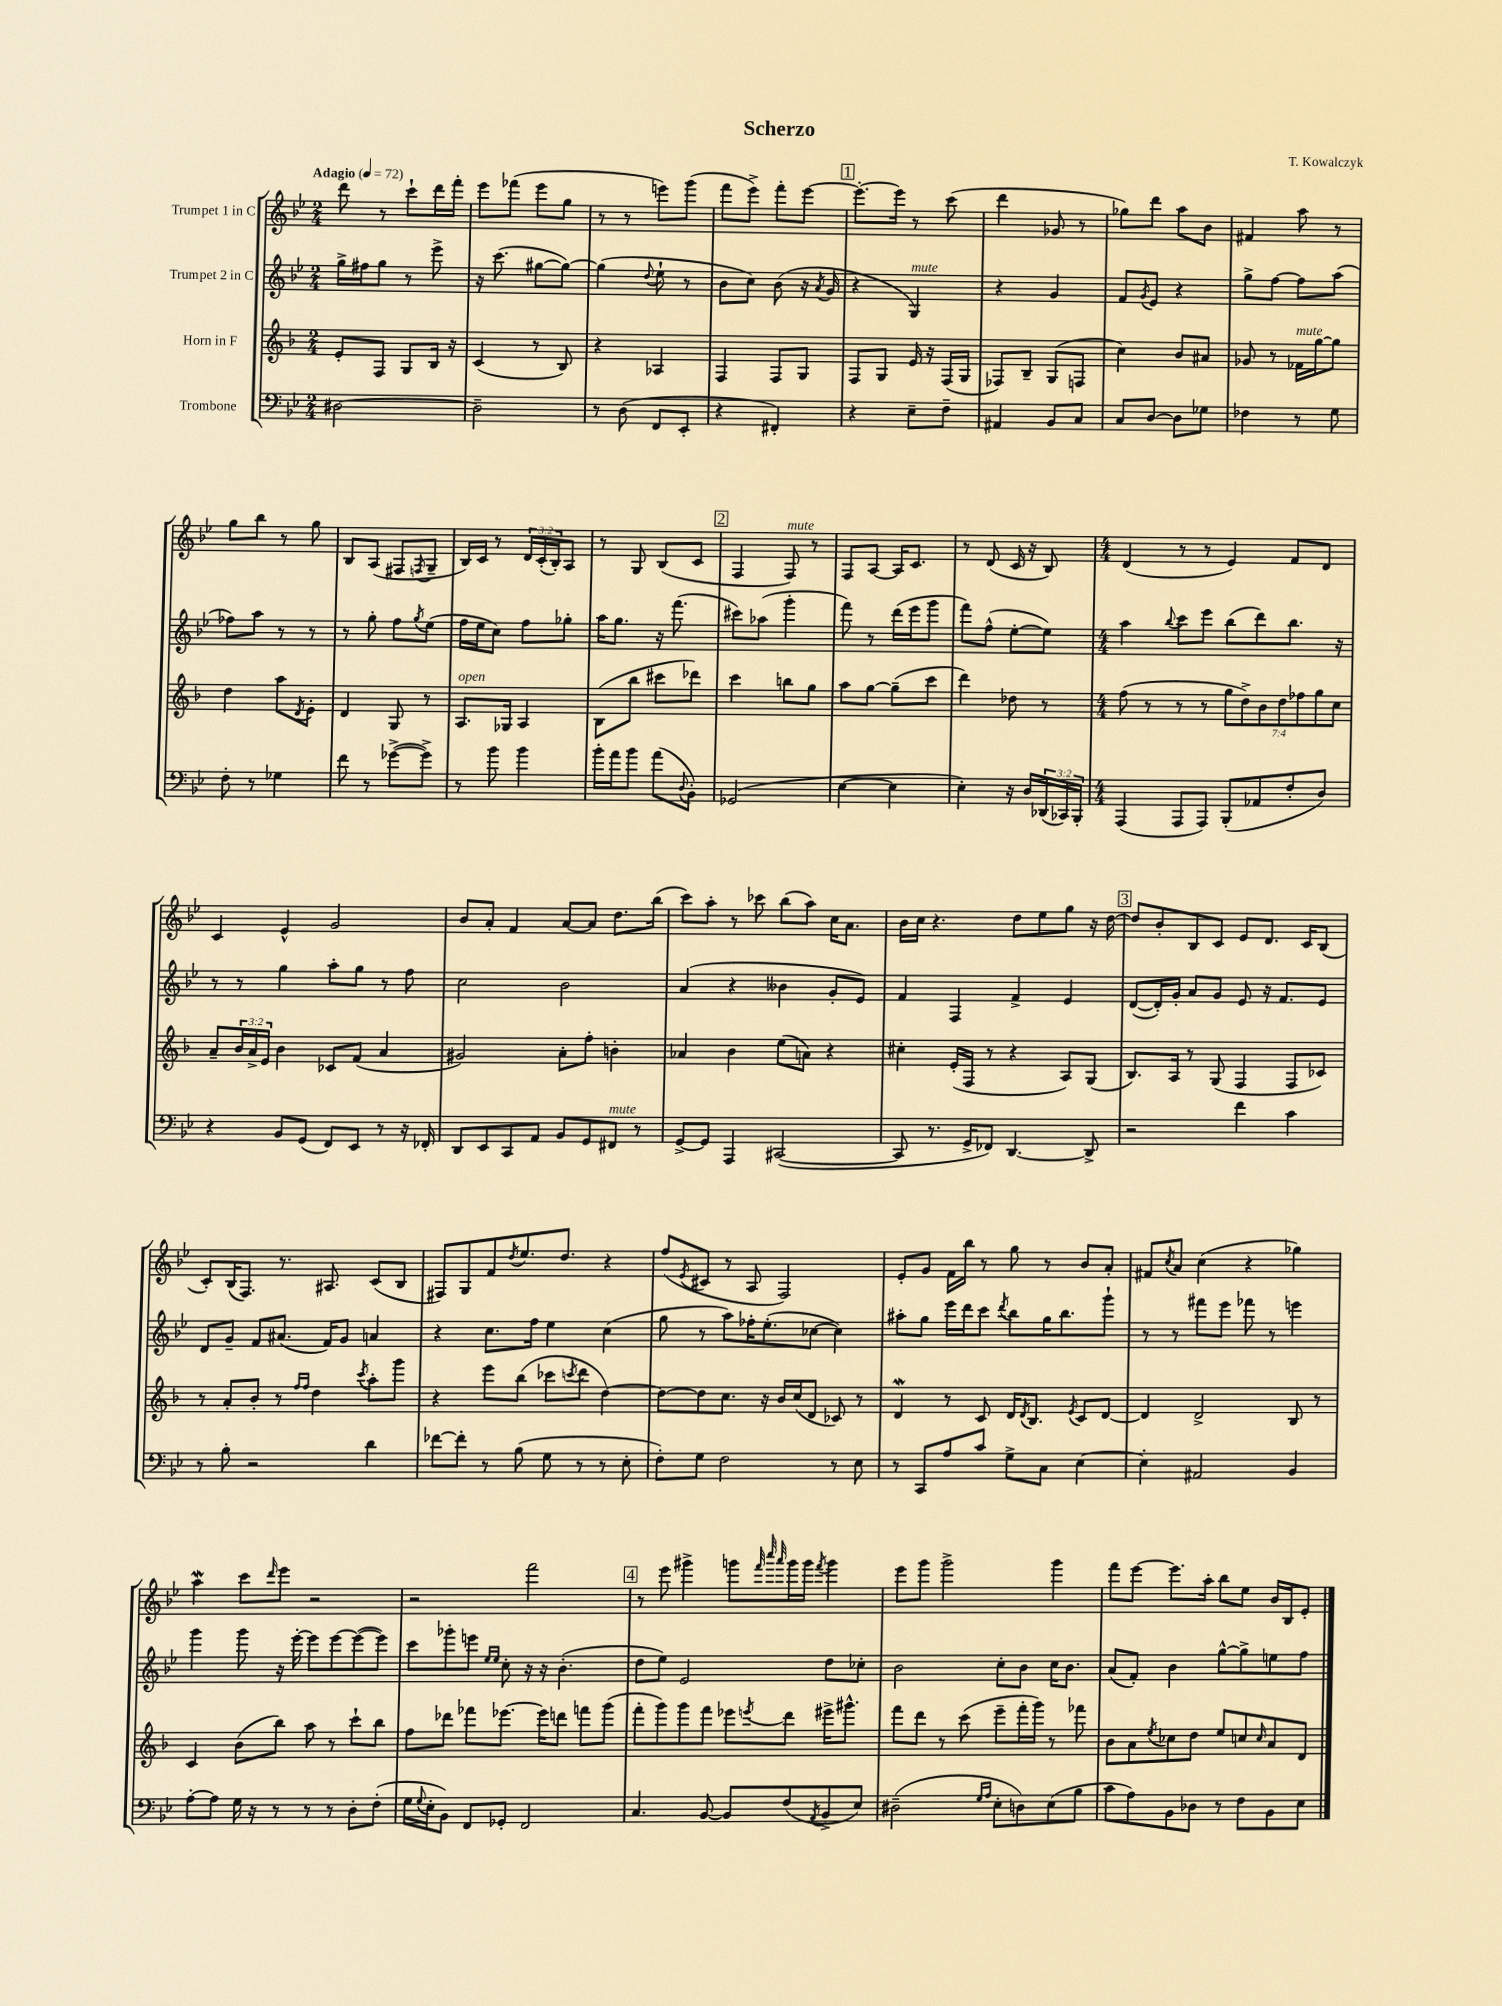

**kern	**kern	**kern	**kern
*staff4	*staff3	*staff2	*staff1
*clefF4	*clefG2	*clefG2	*clefG2
*k[b-e-]	*k[b-]	*k[b-e-]	*k[b-e-]
*M2/4	*M2/4	*M2/4	*M2/4
*MM72	*MM72	*MM72	*MM72
[2D#	8e'	16gg^	8ddd
.	.	16ff#	.
.	8F	8gg	8r
.	8G	8r	8ccc`
.	16B-	8eee-^	16ddd
.	16r	.	16fff'
=	=	=	=
2D#~]	(4c	16r	8eee-
.	.	(8.ccc	.
.	.	.	(8fff-
.	8r	[8gg#	8eee-
.	8B-)	8gg#_)	8gg
=	=	=	=
8r	4r	(4gg#]	8r
(8D	.	.	8r
.	.	8qqdd	.
8FF	4A-	8ee-`	8eee)
8EE-'	.	8r	(8ggg
=	=	=	=
4r	4F	8b-	8fff
.	.	8cc)	8eee-^)
4FF#')	8F	(8b-	8fff'
.	8G	16r	[8eee-
.	.	8qa	.
.	.	16g	.
=	=	=	=
4r	8F	4r	8.eee-'_
.	8G	.	.
.	.	.	16eee-]
8E-~	16e	4G)	8r
.	16r	.	.
8F~	(16F	.	(8ccc
.	16G	.	.
=	=	=	=
4AA#	8F-)	4r	4ddd
.	8B-~	.	.
8BB-	(8G	4g	8g-
8C	8F	.	8r
=	=	=	=
8C	4cc)	8f	8gg-)
.	.	8qg	.
[8D	.	8e-	8ddd
8D]	8b-	4r	8aa
8G-	8a#	.	8b-
=	=	=	=
4F-	8g-	8gg^	4f#
.	8r	[8ff	.
8r	16f-	8ff]	8aa
.	[16gg	.	.
8G	8gg]	(8aa	8r
=	=	=	=
8F'	4dd	8ff-)	8gg
8r	.	8aa	8bb-
4G-	8aa	8r	8r
.	8qd	.	.
.	8e'	8r	8gg
=	=	=	=
8f	4d	8r	8B-
8r	.	8gg'	(8A
([8g-^	8G	8ff	8F#
.	.	8qgg	8qF
8g-^])	8r	(8ee-	8G~
=	=	=	=
8r	8.A	16ff	16B-)
.	.	16ee-	16c
8b-	.	8cc)	8r
.	16G-	.	.
4b-	4A	8ff	24d
.	.	.	(24c'
.	.	.	24B-')
.	.	8gg-'	8A
=	=	=	=
16b-'	(8B-	16aa	8r
16a	.	8.gg	.
8b-	8bb-	.	8G
(8a	8ccc#	16r	(8B-
.	.	(8.fff	.
8qqD	.	.	.
8BB-')	8ddd-)	.	8c
=	=	=	=
(2GG-	4ccc	8ccc#)	4F
.	.	(8aa-	.
.	8bb	4ggg'	8F)
.	8gg	.	8r
=	=	=	=
[4E-	8aa	8fff)	8F
.	[8gg	8r	[8A
4E-]	(8gg~]	(16ddd	16A]
.	.	16eee-	8.c
.	8ccc	8ggg	.
=	=	=	=
4E-')	4ddd)	8fff)	8r
.	.	(8ff^^	(8d
16r	8dd-	[8ee-'	16c
16D	.	.	16r
(24DD-	8r	8ee-])	8B-)
24CC-)	.	.	.
24BBB-'	.	.	.
=	=	=	=
*M4/4	*M4/4	*M4/4	*M4/4
(4AAA	(8ff	4aa	(4d
.	8r	.	.
.	.	8qqbb-	.
8AAA	8r	8ccc	8r
8AAA)	8r	8eee-	8r
(8BBB-'	14gg	(8bb-	4e-)
.	14dd^)	.	.
8AA-	.	8ddd)	.
.	14b-	.	.
.	14dd	.	.
8F'	.	8.bb-	8f
.	14ff-	.	.
.	14gg	.	.
8D)	.	.	8d
.	14cc	.	.
.	.	16r	.
=	=	=	=
4r	8a~	8r	4c
.	24b-	8r	.
.	24a^	.	.
.	24e	.	.
8BB-	4b-	4gg	4e-^^
(8GG	.	.	.
8FF)	8c-	8aa'	2g
8EE-	(8f	8gg	.
8r	4a	8r	.
16r	.	8ff	.
16FF-'	.	.	.
=	=	=	=
8DD	2g#)	2cc	8b-
8EE-	.	.	8a'
8CC	.	.	4f
8AA	.	.	.
8BB-	8a'	2b-	[8a
8GG	8ff'	.	8a]
8FF#	4b'	.	8.dd
8r	.	.	.
.	.	.	(16bb-
=	=	=	=
[8GG^	4a-	(4a	8ccc)
8GG]	.	.	8aa'
4AAA	4b-	4r	8r
.	.	.	8ccc-
([2CC#	(8ee	4b--	(8bb-
.	8a)	.	8aa)
.	4r	8g'	16cc
.	.	.	8.a
.	.	8e-)	.
=	=	=	=
8CC#]	4cc#'	4f	16b-
.	.	.	16cc
8.r	.	.	4.r
.	(16e'	4F	.
16GG^	16F	.	.
8FF-)	8r	.	.
[4.DD	4r	4f^	8dd
.	.	.	8ee-
.	8A)	4e-	8gg
8DD^]	(8G	.	16r
.	.	.	[16dd
=	=	=	=
2r	8.B-)	([8d	8dd]
.	.	16d'])	8b-'
.	16A	16g'	.
.	8r	8a	8B-
.	(8G	8g	8c
4f	4F	8e-	8e-
.	.	16r	8.d
.	.	8.f	.
4c	8F	.	.
.	.	.	16c
.	8c-)	8e-	(8B-
=	=	=	=
8r	8r	8d	8c')
8B-'	8a'	8g~	(16B-
.	.	.	8.F)
2r	8b-'	8f	.
.	8r	(8.a#	8.r
.	16qqff	.	.
.	16qqff	.	.
.	4dd	.	.
.	.	16f)	8.A#
.	.	8g	.
.	8qccc	.	.
4d	8aa'	4a	(8c
.	8ggg	.	8B-
=	=	=	=
[8f-	4r	4r	8F#)
8f-']	.	.	8G
8r	8eee	8.cc	8f
.	.	.	8qdd
(8B-	(8bb-	.	8.ee-
.	.	16ff	.
8G	8ccc-	4ee-	.
.	.	.	8.dd
.	8qccc	.	.
8r	8ddd	.	.
8r	[4dd)	(4cc	4r
8E-'	.	.	.
=	=	=	=
8F')	8dd_	8gg	(8ff
.	.	.	8qe-
8G	8dd]	8r	8c#
2F	8.cc	8aa)	8r
.	.	16ff-'	8A
.	16r	(8.ee-'	.
.	16b-	.	2F)
.	(16cc	.	.
.	8d	[8cc-	.
8r	8c-)	4cc-])	.
8E-	8r	.	.
=	=	=	=
8r	4d	8aa#'	8e-'
8CC	.	8gg	8g
8A	8r	16eee-	16f
.	.	16ddd	16bb-
8c	8c	8ccc	8r
.	.	8qddd	.
8G^	16d	8bb-	8gg
.	8qd	.	.
.	8.B-	.	.
8C	.	16gg	8r
.	.	8.bb-	.
.	8qe	.	.
[4E-	8c	.	8b-
.	[8d	8ggg`	8a'
=	=	=	=
4E-']	4d]	8r	8f#
.	.	.	8qcc
.	.	8r	8a
2AA#	2d^	8fff#	(4cc
.	.	8eee-	.
.	.	8fff-	4r
.	.	8r	.
4BB-	8B-	4eee	4gg-)
.	8r	.	.
=	=	=	=
[8A'	4c	4ggg	4aa
8A]	.	.	.
16G	(8b-	8ggg	8ccc
16r	.	.	.
.	.	.	16qqddd
8r	8bb-)	16r	8eee-
.	.	[16eee-'	.
8r	8aa	8eee-]	2r
8r	8r	[8eee-	.
8D'	8ccc`	(8eee-_	.
(8F'	8bb-	8eee-])	.
=	=	=	=
16G	8ff	8ccc	2r
8qqG	.	.	.
16E-'	.	.	.
8BB-)	8ddd-	8ggg-'	.
8FF	8fff-	8eee	.
.	.	16qqee-	.
.	.	16qqee-	.
8GG-'	[8.eee-	8cc'	.
2FF	.	16r	2fff
.	16eee-]	16r	.
.	8ddd	(4.b-'	.
.	8fff	.	.
.	(8ggg	.	.
=	=	=	=
4.C	8fff'	8dd	8r
.	8ggg)	8ee-)	8eee-
.	8ggg	2e-	4ggg#^
[8BB-	8fff	.	.
8BB-]	8eee-	.	8ggg
.	.	.	32qqfff
.	.	.	32qqcccc
.	8qeee	.	32qqaaa
(8F	8ddd	.	16ggg
.	.	.	16ggg
8qAA	.	.	8qfff
8BB-^	16eee#^	8dd	4ggg
.	8.ggg#^^	.	.
8E-)	.	8cc-'	.
=	=	=	=
(2D#~	8fff	2b-	8eee-
.	8ddd	.	8ggg
.	8r	.	2ggg^
.	(8ccc	.	.
16qqG	.	.	.
16qqA	.	.	.
8E-'	8eee~	8cc'	.
8D)	16fff'	8b-	.
.	16ggg)	.	.
(8E-	8r	16cc	4ggg
.	.	8.b-	.
8B-	8fff-	.	.
=	=	=	=
8c	8b-	(8a	8fff
8A)	8a	8f')	[8eee-
.	8qee	.	.
8BB-	8cc-	4b-	8.eee-]
8D-	8dd	.	.
.	.	.	16aa'
8r	8ee	[8gg^^	8bb-
8F	8cc	8gg^]	8ee-
.	16qqcc	.	.
8BB-	8a	8ee	16b-
.	.	.	16B-
8E-	8d	8ff	8e-'
==	==	==	==
*-	*-	*-	*-
